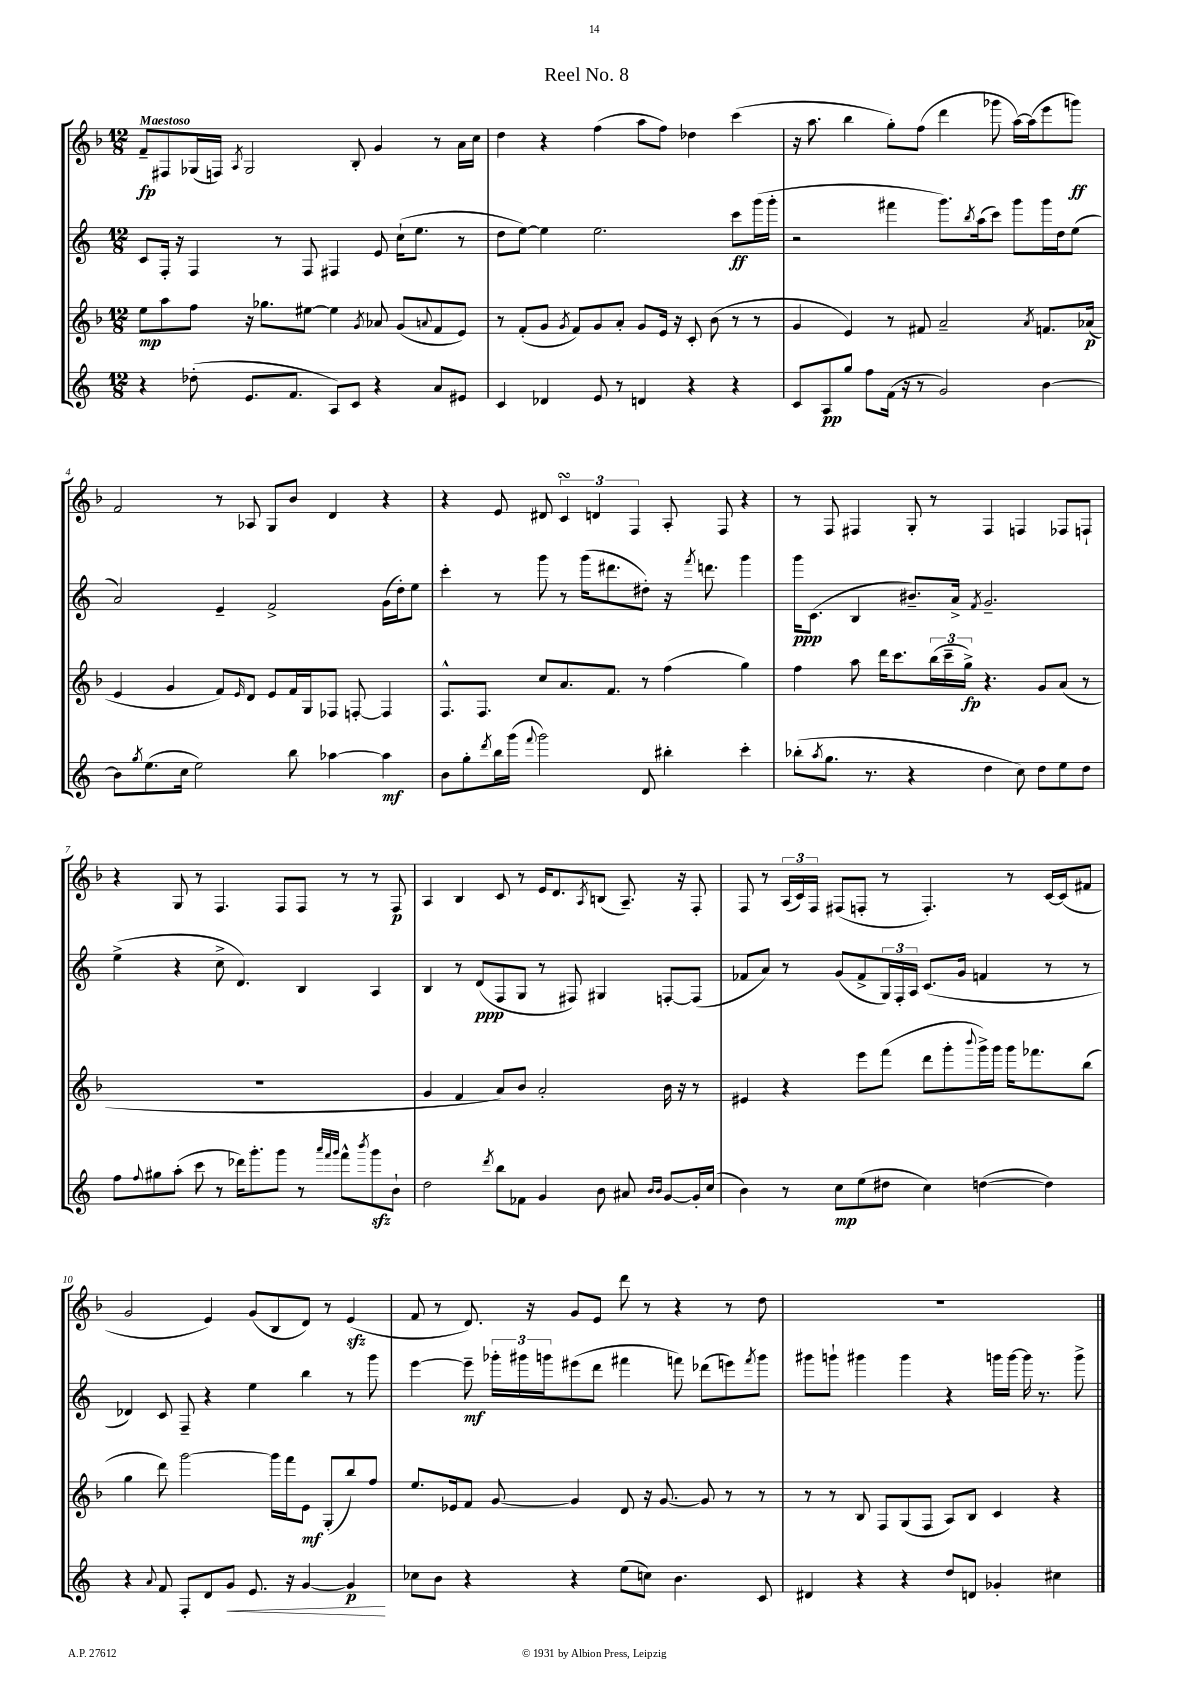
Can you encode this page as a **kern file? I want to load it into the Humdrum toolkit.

**kern	**kern	**kern	**kern
*staff4	*staff3	*staff2	*staff1
*clefG2	*clefG2	*clefG2	*clefG2
*k[]	*k[b-]	*k[]	*k[b-]
*M12/8	*M12/8	*M12/8	*M12/8
4r	8ee\L	8c/L	8f~/L
.	8aa\	16F'/Jk	8F#/
.	.	16r	.
(8dd-'\	8ff\J	4F/	(16G-/L
.	.	.	16F/JJ)
.	.	.	8qA/
8.e/L	16r	.	2G-/
.	8.gg-\L	.	.
.	.	8r	.
8.f/J	.	.	.
.	[8ee#\J	8F/	.
8A/L)	4ee#\]	4F#/	.
8c/J	.	.	8B-'/
.	8qg/	.	.
4r	8a-/	8e/	4g/
.	(8g/L	(16cc`\LK	.
.	.	8.ee\J	.
.	8qqa/	.	.
8a/L	8f/	.	8r
8e#/J	8e/J)	8r	16a\LL
.	.	.	16cc\JJ
=	=	=	=
4c/	8r	8dd\L	4dd\
.	(8f'/L	[8ee\J)	.
4d-/	8g/J	4ee\]	4r
.	8qg/	.	.
.	8f/L)	.	.
8e/	8g/	2.ee\	(4ff\
8r	8a'/J	.	.
4d/	8g/L	.	8aa\L
.	16e/Jk	.	8ff\J)
.	16r	.	.
4r	8c'/	.	4dd-\
.	(8b-\	.	.
4r	8r	8ccc\L	(4ccc\
.	8r	(16ggg\L	.
.	.	16ggg'\JJ	.
=	=	=	=
8c/L	4g/	2r	16r
.	.	.	8.aa\
8A/	.	.	.
8gg/J	4e/)	.	4bb-\
8ff\L	.	.	.
(16f\Jk	8r	4fff#\	8gg'\L)
16r	.	.	.
8r	8f#/	.	(8ff\J
2g/)	2a~/	8.ggg\L)	4ddd\
.	.	8qbb/	.
.	.	(16aa\k	.
.	.	8ccc\J)	8ggg-\
.	.	8ggg\L	[16aa\LL)
.	.	.	(16aa\]J
.	8qa/	.	.
[4b\	8.f/L	16ggg\L	8eee\
.	.	16dd\J	.
.	.	(8ee\J	8ggg\J)
.	(16a-/Jk	.	.
=	=	=	=
8b\]L	4e/	2a/)	2f/
8qgg/	.	.	.
(8.ee\	.	.	.
.	4g/	.	.
16cc\Jk	.	.	.
2ee\)	.	.	.
.	8f/L)	4e~/	8r
.	16qqe/	.	.
.	8d/J	.	8A-/
.	8e/L	2f^/	8G/L
8bb\	16f/L	.	8b-/J
.	16G/J	.	.
[4aa-\	8F-/J	.	4d/
.	[8F'/	.	.
4aa-\]	4F/]	(16g\LL	4r
.	.	16dd'\J)	.
.	.	8ee\J	.
=	=	=	=
8b\L	8.F^^/L	4ccc'\	4r
8gg'\	.	.	.
.	8.F/J	.	.
8qddd/	.	.	.
16bb\L	.	8r	8e/
(16ggg\JJ	.	.	.
8qqfff/	.	.	.
2ggg\)	8cc/L	8ggg\	8d#/
.	8.a/	8r	6c/
.	.	(16ggg\LK	.
.	.	.	6d/
.	8.f/J	8.ddd#\	.
.	.	.	6F/
8d/	8r	8dd#'\J)	.
4bb#'\	(4ff\	16r	8A'/
.	.	8qfff/	.
.	.	8.ddd\	.
.	.	.	8F/
4ccc'\	4gg\)	4ggg\	4r
=	=	=	=
(8bb-'\L	4ff\	16ggg\LK	8r
.	.	(8.c\J	.
8qaa/	.	.	.
8.gg\J	.	.	8F/
.	8aa\	4B/	4F#/
8.r	.	.	.
.	16ddd\LK	.	.
.	8.ccc\	.	.
4r	.	8.b#~/L)	8G'/
.	(24bb-\L	.	8r
.	24ccc~\	.	.
.	.	16a^/Jk	.
.	24gg^\JJ)	.	.
.	.	8qf/	.
4dd\	4.r	2.g~/	4F#/
8cc\)	.	.	4F/
8dd\L	8g/L	.	.
8ee\	(8a/J	.	8F-/L
8dd\J	8r	.	8F`/J
=	=	=	=
8ff\L	1.r	(4ee^\	4r
8qqff/	.	.	.
8gg#\	.	.	.
(8aa'\J	.	4r	8G/
8ccc\	.	.	8r
8r	.	8cc^\	4.F/
16ddd-\LK)	.	4.d/)	.
8.ggg'\	.	.	.
8ggg\J	.	.	8F/L
8r	.	4B/	8F/J
32qqaaa/LLL	.	.	.
32qqfff/	.	.	.
32qqggg/JJJ	.	.	.
8fff^^\L	.	.	8r
8qbbb/	.	.	.
8ggg\	.	4A/	8r
8b`\J	.	.	8F/
=	=	=	=
2dd\	4g/	4B/	4A/
.	4f/	8r	4B-/
.	.	(8d/L	.
8qddd/	.	.	.
8bb\L	8a/L)	8F/	8c/
8f-\J	8b-/J	8G/J	8r
4g/	2a'/	8r	16e/LK
.	.	.	8.d/
.	.	8F#/)	.
.	.	.	8qA/
8b\	.	4G#/	(8B/J
8a#/	.	.	8.A~/)
16qqb/LL	.	.	.
16qqb/JJ	.	.	.
[8g/L	16b-\	[8F'/L	.
.	16r	.	16r
16g'/]L	8r	(8F/]J	8F'/
(16cc/JJ	.	.	.
=	=	=	=
4b\)	4e#/	8f-/L	8F/
.	.	8a/J)	8r
8r	4r	8r	(24A/LL
.	.	.	24c/)
.	.	.	24F/JJ
8cc\L	.	(8g/L	(8F#/L
(8ee\	8eee\L	8f-^/	8F'/J
8dd#\J	(8fff\J	24G/L)	8r
.	.	24F'/	.
.	.	24A/JJ	.
4cc\)	8ddd\L	(8.c/L	4.F'/)
.	8ggg'\	.	.
.	.	16g/Jk	.
.	8qqbbb-/	.	.
([4dd\	16ggg^\L)	4f/	.
.	16ggg\JJ	.	.
.	16ggg\LK	.	8r
.	8.fff-\	.	.
4dd\])	.	8r	[16c/LL
.	.	.	(16c/]J
.	(8bb-\J	8r	8f#/J
=	=	=	=
4r	4gg\	4d-/)	2g/
8qqa/	.	.	.
8f/	8ddd\)	8c/	.
8F'/L	[2ggg\	8F~/	.
8d/	.	4r	4e/)
8g/J	.	.	.
8.e/	.	4ee\	(8g/L
.	16ggg\]LL	.	8B-/
16r	16fff\J	.	.
[4g/	8e\J	4bb\	8d/J)
.	(8G'/L	.	8r
4g/]	8bb-/)	8r	(4e/
.	8ff/J	8ggg\	.
=	=	=	=
8cc-\L	8.ee/L	[4eee\	8f/
8b\J	.	.	8r
.	16e-/k	.	.
4r	8f/J	8eee~\]	8.d/)
.	[8g/	24ggg-'\LL	.
.	.	24ggg#\	.
.	.	.	16r
.	.	24ggg\J	.
4r	4g/]	(8eee#\	8g/L
.	.	8ddd\J	8e/J
(8ee\L	8d/	4fff#\	8ddd\
8cc\J)	16r	.	8r
.	[8.g/	.	.
4.b\	.	8fff\)	4r
.	8g/]	(8ddd-\L	.
.	8r	8eee\)	8r
.	.	8qfff/	.
8c/	8r	8ggg\J	8dd\
=	=	=	=
4d#/	8r	8ggg#\L	1.r
.	8r	8ggg`\J	.
4r	8B-/	4ggg#\	.
.	8F/L	.	.
4r	(8G/	4ggg#\	.
.	8F/J	.	.
8dd/L	8A/L)	4r	.
8d/J	8B-/J	.	.
4g-'/	4c/	16ggg\LL	.
.	.	[16ggg\JJ	.
.	.	16ggg\]	.
.	.	8.r	.
4cc#\	4r	.	.
.	.	8ggg^\	.
==	==	==	==
*-	*-	*-	*-
